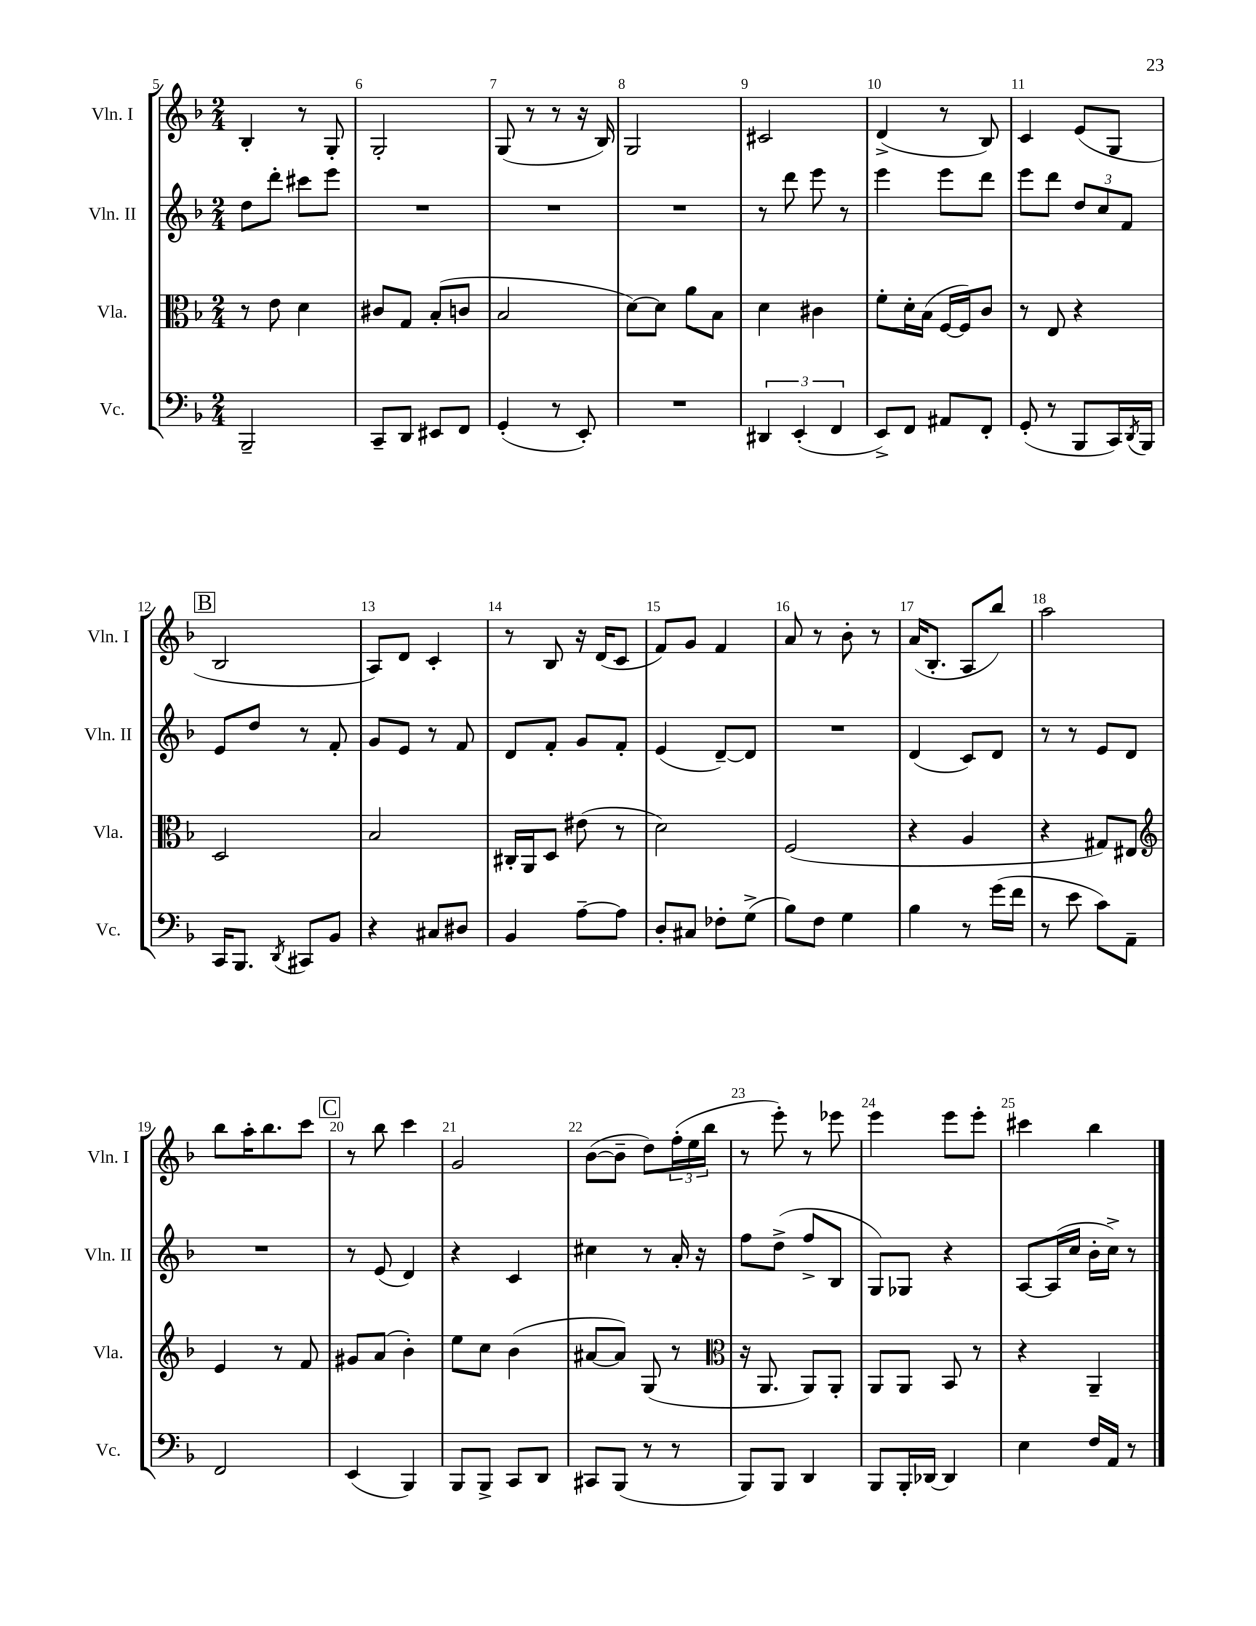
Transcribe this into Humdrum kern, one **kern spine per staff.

**kern	**kern	**kern	**kern
*staff4	*staff3	*staff2	*staff1
*clefF4	*clefC3	*clefG2	*clefG2
*k[b-]	*k[b-]	*k[b-]	*k[b-]
*M2/4	*M2/4	*M2/4	*M2/4
2BBB-~/	8r	8dd\L	4B-'/
.	8e\	8ddd'\J	.
.	4d\	8ccc#\L	8r
.	.	8eee\J	8G'/
=	=	=	=
8CC~/L	8c#/L	2r	2G'/
8DD/J	8G/J	.	.
8EE#/L	(8B-'/L	.	.
8FF/J	8c/J	.	.
=	=	=	=
(4GG'/	2B-/	2r	(8G/
.	.	.	8r
8r	.	.	8r
8EE'/)	.	.	16r
.	.	.	16B-/)
=	=	=	=
2r	[8d\L)	2r	2G/
.	8d\]J	.	.
.	8a\L	.	.
.	8B-\J	.	.
=	=	=	=
6DD#/	4d\	8r	2c#/
.	.	8ddd\	.
(6EE'/	.	.	.
.	4c#\	8eee\	.
6FF/	.	.	.
.	.	8r	.
=	=	=	=
8EE^/L)	8f'\L	4eee\	(4d^/
8FF/J	16d'\L	.	.
.	(16B-\JJ	.	.
8AA#/L	[16F/LL	8eee\L	8r
.	16F/]J)	.	.
8FF'/J	8c/J	8ddd\J	8B-/)
=	=	=	=
(8GG'/	8r	8eee\L	4c/
8r	8E/	8ddd\J	.
8BBB-/L	4r	12dd/L	(8e/L
.	.	12cc/	.
16CC/L)	.	.	8G/J
.	.	12f/J	.
8qDD/	.	.	.
16BBB-/JJ	.	.	.
=	=	=	=
16CC/LK	2D/	8e/L	2B-/
8.BBB-/J	.	.	.
.	.	8dd/J	.
8qDD/	.	.	.
8CC#/L	.	8r	.
8BB-/J	.	8f'/	.
=	=	=	=
4r	2B-/	8g/L	8A/L)
.	.	8e/J	8d/J
8C#/L	.	8r	4c'/
8D#/J	.	8f/	.
=	=	=	=
4BB-/	16C#'/LL	8d/L	8r
.	16AA/J	.	.
.	8D/J	8f'/J	8B-/
[8A~\L	(8e#\	8g/L	16r
.	.	.	(16d/LK
8A\]J	8r	8f'/J	8c/J
=	=	=	=
8D'/L	2d\)	(4e/	8f/L)
8C#/J	.	.	8g/J
8F-'\L	.	[8d~/L)	4f/
(8G^\J	.	8d/]J	.
=	=	=	=
8B-\L)	(2F/	2r	8a/
8F\J	.	.	8r
4G\	.	.	8b-'\
.	.	.	8r
=	=	=	=
4B-\	4r	(4d/	(16a/LK
.	.	.	8.B-'/J
8r	4A/	8c/L)	8A/L
(16g\LL	.	8d/J	8bb-/J)
16f\JJ	.	.	.
=	=	=	=
8r	4r	8r	2aa\
8e\	.	8r	.
8c\L)	8G#/L)	8e/L	.
8AA~\J	8E#/J	8d/J	.
=	=	=	=
*	*clefG2	*	*
2FF/	4e/	2r	8bb-\L
.	.	.	16aa'\K
.	.	.	8.bb-\
.	8r	.	.
.	8f/	.	8ccc\J
=	=	=	=
(4EE/	8g#/L	8r	8r
.	(8a/J	(8e/	8bb-\
4BBB-/)	4b-'\)	4d/)	4ccc\
=	=	=	=
8BBB-/L	8ee\L	4r	2g/
8BBB-^/J	8cc\J	.	.
8CC/L	(4b-\	4c/	.
8DD/J	.	.	.
=	=	=	=
8CC#/L	[8a#/L	4cc#\	([8b-\L
(8BBB-/J	8a#/]J)	.	8b-~\]J
8r	(8G/	8r	8dd\L)
8r	8r	16a'/	(24ff'\L
.	.	.	24ee\
.	.	16r	.
.	.	.	24bb-\JJ
=	=	=	=
*	*clefC3	*	*
8BBB-/L)	16r	8ff\L	8r
.	8.AA/	.	.
8BBB-/J	.	(8dd^\J	8eee'\)
4DD/	8AA/L)	8ff^/L	8r
.	8AA'/J	8B-/J	8eee-\
=	=	=	=
8BBB-/L	8AA/L	8G/L)	4eee\
16BBB-'/L	8AA/J	8G-/J	.
[16DD-/JJ	.	.	.
4DD-/]	8BB-/	4r	8eee\L
.	8r	.	8eee'\J
=	=	=	=
4E\	4r	[8A/L	4ccc#\
.	.	(16A/]L	.
.	.	16cc/JJ	.
16F/LL	4AA~/	16b-'\LL	4bb-\
16AA/JJ	.	16cc^\JJ)	.
8r	.	8r	.
==	==	==	==
*-	*-	*-	*-
